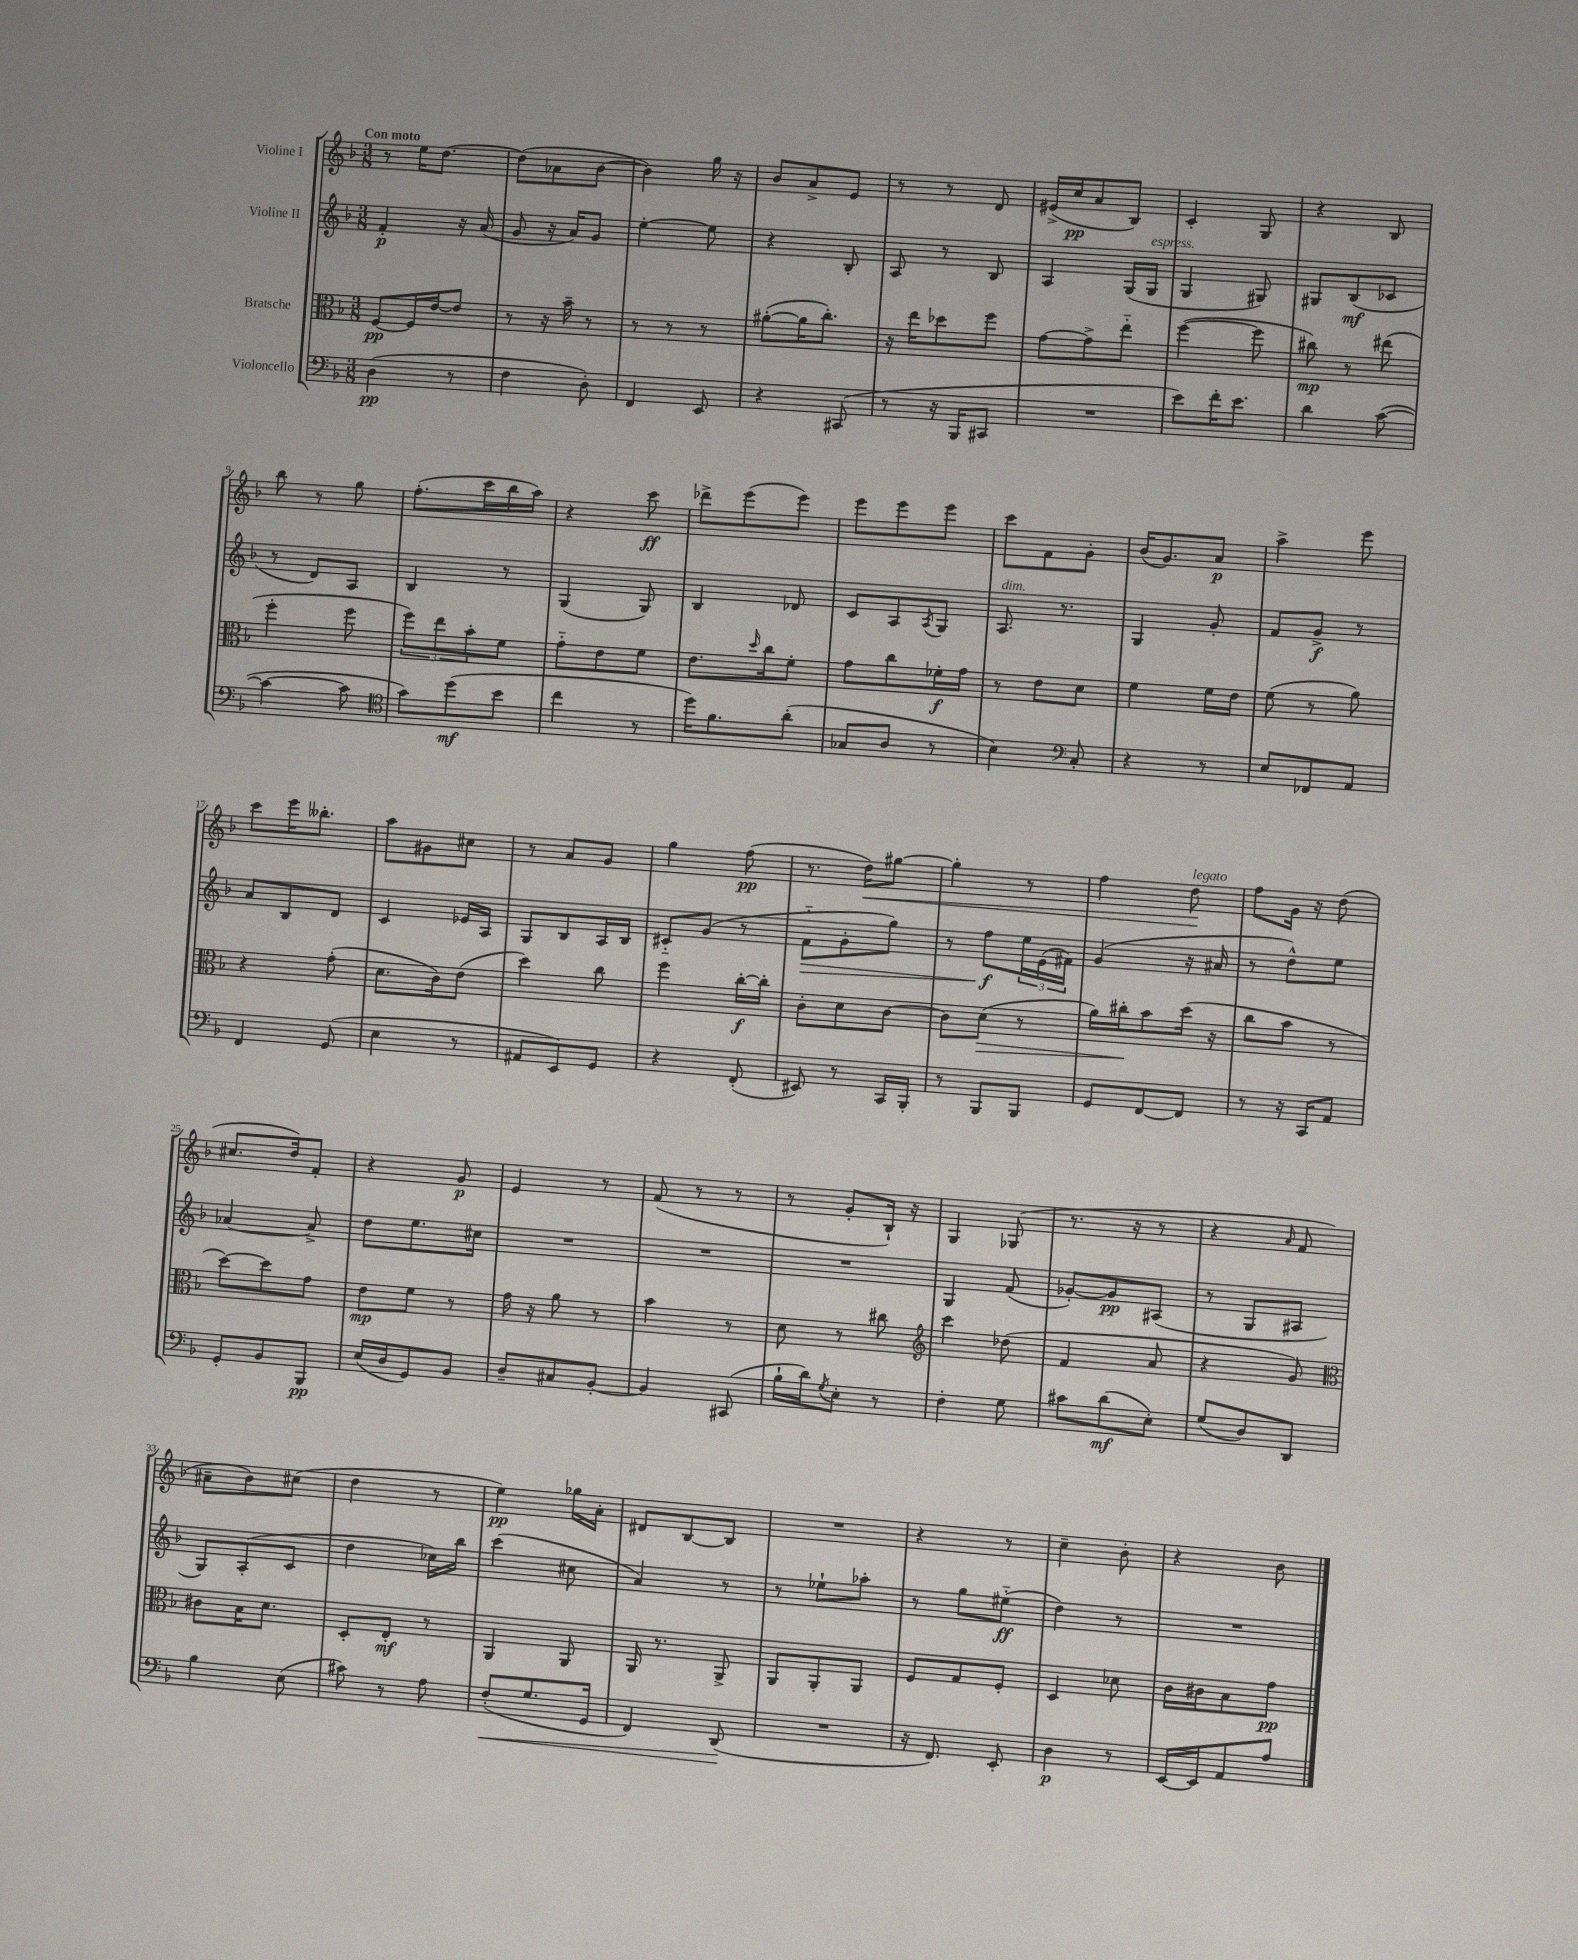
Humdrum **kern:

**kern	**kern	**kern	**kern
*staff4	*staff3	*staff2	*staff1
*clefF4	*clefC3	*clefG2	*clefG2
*k[b-]	*k[b-]	*k[b-]	*k[b-]
*M3/8	*M3/8	*M3/8	*M3/8
(4D	[8F	4f'	8r
.	16F]	.	16ee
.	[16e	.	[8.dd
8r	8e]	16r	.
.	.	(16a	.
=	=	=	=
4F	8r	8g	(8dd]
.	16r	16r	8a-
.	16b-~	16a)	.
8D')	8r	8g	[8b-
=	=	=	=
4FF	8r	[4ee'	4b-])
.	8r	.	.
8EE	8r	8ee]	16gg
.	.	.	16r
=	=	=	=
4r	([8a#'	4r	8b-
.	16a#]	.	8a^
.	8.cc')	.	.
(8CC#	.	8B-'	8e
=	=	=	=
8r	16r	8A	8r
.	16ee	.	.
16r	8dd-	8r	8r
16BBB-	.	.	.
8CC#	8ff	8B-	8d
=	=	=	=
4.r	[8g	4A	(16e#^
.	.	.	16cc
.	8g^]	.	8a
.	8ee'~	(16G	8B-)
.	.	16G	.
=	=	=	=
8e)	([4ff	4G	4c'
16f'	.	.	.
8.e	.	.	.
.	8ff]	8G#)	8G
=	=	=	=
4d	8cc#)	8G#	4r
.	8r	(8B-	.
([8c	(8ee#	8c-	8B-
=	=	=	=
4c_	4ff'	8r	8bb-
.	.	8d)	8r
8c]	8ff	8A	8gg
=	=	=	=
*clefC4	*	*	*
8g)	12ff)	4B-	(8.ff'
.	12ee	.	.
(8dd	.	.	.
.	12b-'	.	.
.	.	.	16ccc
8b-	8f	8r	16bb-
.	.	.	16aa)
=	=	=	=
4cc	8g'~	(4G	4r
.	8e	.	.
8r	8f	8G)	8ccc
=	=	=	=
16dd)	8.e	4B-	8ddd-^
8.f	.	.	.
.	.	.	(8eee
.	16qqdd	.	.
.	16cc	.	.
(8a'	8f'	8d-	8eee)
=	=	=	=
8G-	8g	8c	8eee
8A	8cc	8A	8eee
.	.	8qA	.
8r	16f-'	8G	8eee
.	16g	.	.
=	=	=	=
4B-)	8r	8.A	8ccc
.	8e	.	8f
.	.	8.r	.
*clefF4	*	*	*
8C'	8d	.	8g'
=	=	=	=
4r	4f	4G	(16b-
.	.	.	8.g)
8r	16f	8g'	8a
.	16e	.	.
=	=	=	=
8E	(8f	8f	4aa^
8FF-	8r	8g^	.
8AA	8a)	8r	8eee
=	=	=	=
4FF	4r	8a	8ccc
.	.	8B-	16eee
.	.	.	8.bb--'
(8GG	(8g'	8d	.
=	=	=	=
4E	8.d	4c	8aa
.	.	.	8g#
.	16c)	.	.
8r	(8e	16e-	8cc#
.	.	16A	.
=	=	=	=
8AA#	4dd)	8G	8r
8EE)	.	8B-	8a
8GG	8cc	16A	8g
.	.	16B-	.
=	=	=	=
4r	4ff	8c#'~	4gg
.	.	(8g	.
(8FF'	[16cc'	8r	(8ff
.	16cc']	.	.
=	=	=	=
8EE#)	8c'	8f'~	8.r
8r	8d	8g'	.
.	.	.	16dd)
16CC	[8c	8gg)	[8gg#
16BBB-'	.	.	.
=	=	=	=
8r	8c]	8r	4gg#']
8BBB-	(8d	8ff	.
8BBB-	8r	24ee	8r
.	.	(24e	.
.	.	24f#)	.
=	=	=	=
8GG	16a)	(4g	4ff
.	16cc#'	.	.
[8FF	8b-	.	.
8FF]	(16dd	16r	8dd
.	16r	16a#	.
=	=	=	=
8r	8cc	8r	8ff
16r	8b-	8dd^^)	16g
16CC	.	.	16r
8AA	8r	8ee	(8dd
=	=	=	=
8GG'	[8dd)	[4a-	8.cc#
8BB-	8dd]	.	.
.	.	.	16dd)
8BBB-	8g	8a-^]	8f'
=	=	=	=
(16E	8e	8dd	4r
16D	.	.	.
8GG)	8f	8.ee	.
8BB-	8r	.	8g
.	.	16cc#	.
=	=	=	=
8D~	16g	4.r	4e
.	16r	.	.
8C#	8a	.	.
[8BB-'	8r	.	8r
=	=	=	=
4BB-]	4b-	4.r	(8f
.	.	.	8r
(8CC#	8r	.	8r
=	=	=	=
16B-`	8d	4.r	8r
16d)	.	.	.
8qG	.	.	.
8E'	8r	.	8g'
8r	8cc#	.	16B-`)
.	.	.	16r
=	=	=	=
*	*clefG2	*	*
4F'	4ccc	4G	4G
8G	(8dd-	(8f	(8G-
=	=	=	=
8c#	4f	[8g-')	8.r
(8d	.	8g-]	.
.	.	.	16r
8E')	8a	(8A#	8r
=	=	=	=
(8G	4r	8r	4r
8D)	.	8G	.
.	.	.	16qqa
8DD	8g)	8A#	8f
=	=	=	=
*	*clefC3	*	*
4B-	8c#	8G)	8a#~
.	16B-	(8A'	8b-)
.	8.d	.	.
(8E	.	8c	(8cc#
=	=	=	=
8c#)	8D'	4dd	4dd
8r	8E'	.	.
8A	8r	16cc-)	8r
.	.	16bb-	.
=	=	=	=
(8F'	4AA	(4ccc	4ee)
8.G	.	.	.
.	8AA	8cc#	16gg-
16GG	.	.	16a'
=	=	=	=
4FF)	16AA	4a)	8d#
.	8.r	.	.
.	.	.	[8B-
(8DD	8AA^	8r	8B-]
=	=	=	=
4.r	8AA	8r	4.r
.	8AA'	8ee-`	.
.	8AA	8aa-'	.
=	=	=	=
16r	8F	8r	4r
8.FF)	.	.	.
.	8G	8gg	.
8EE'	8F'	(8ee#'~	8r
=	=	=	=
4D	4D	4dd)	4cc~
8r	8d-	8r	8b-'
=	=	=	=
[16EE	16c	4.r	4r
16EE]	16c#	.	.
8AA	8B-	.	.
8A	8g	.	8b-
==	==	==	==
*-	*-	*-	*-
